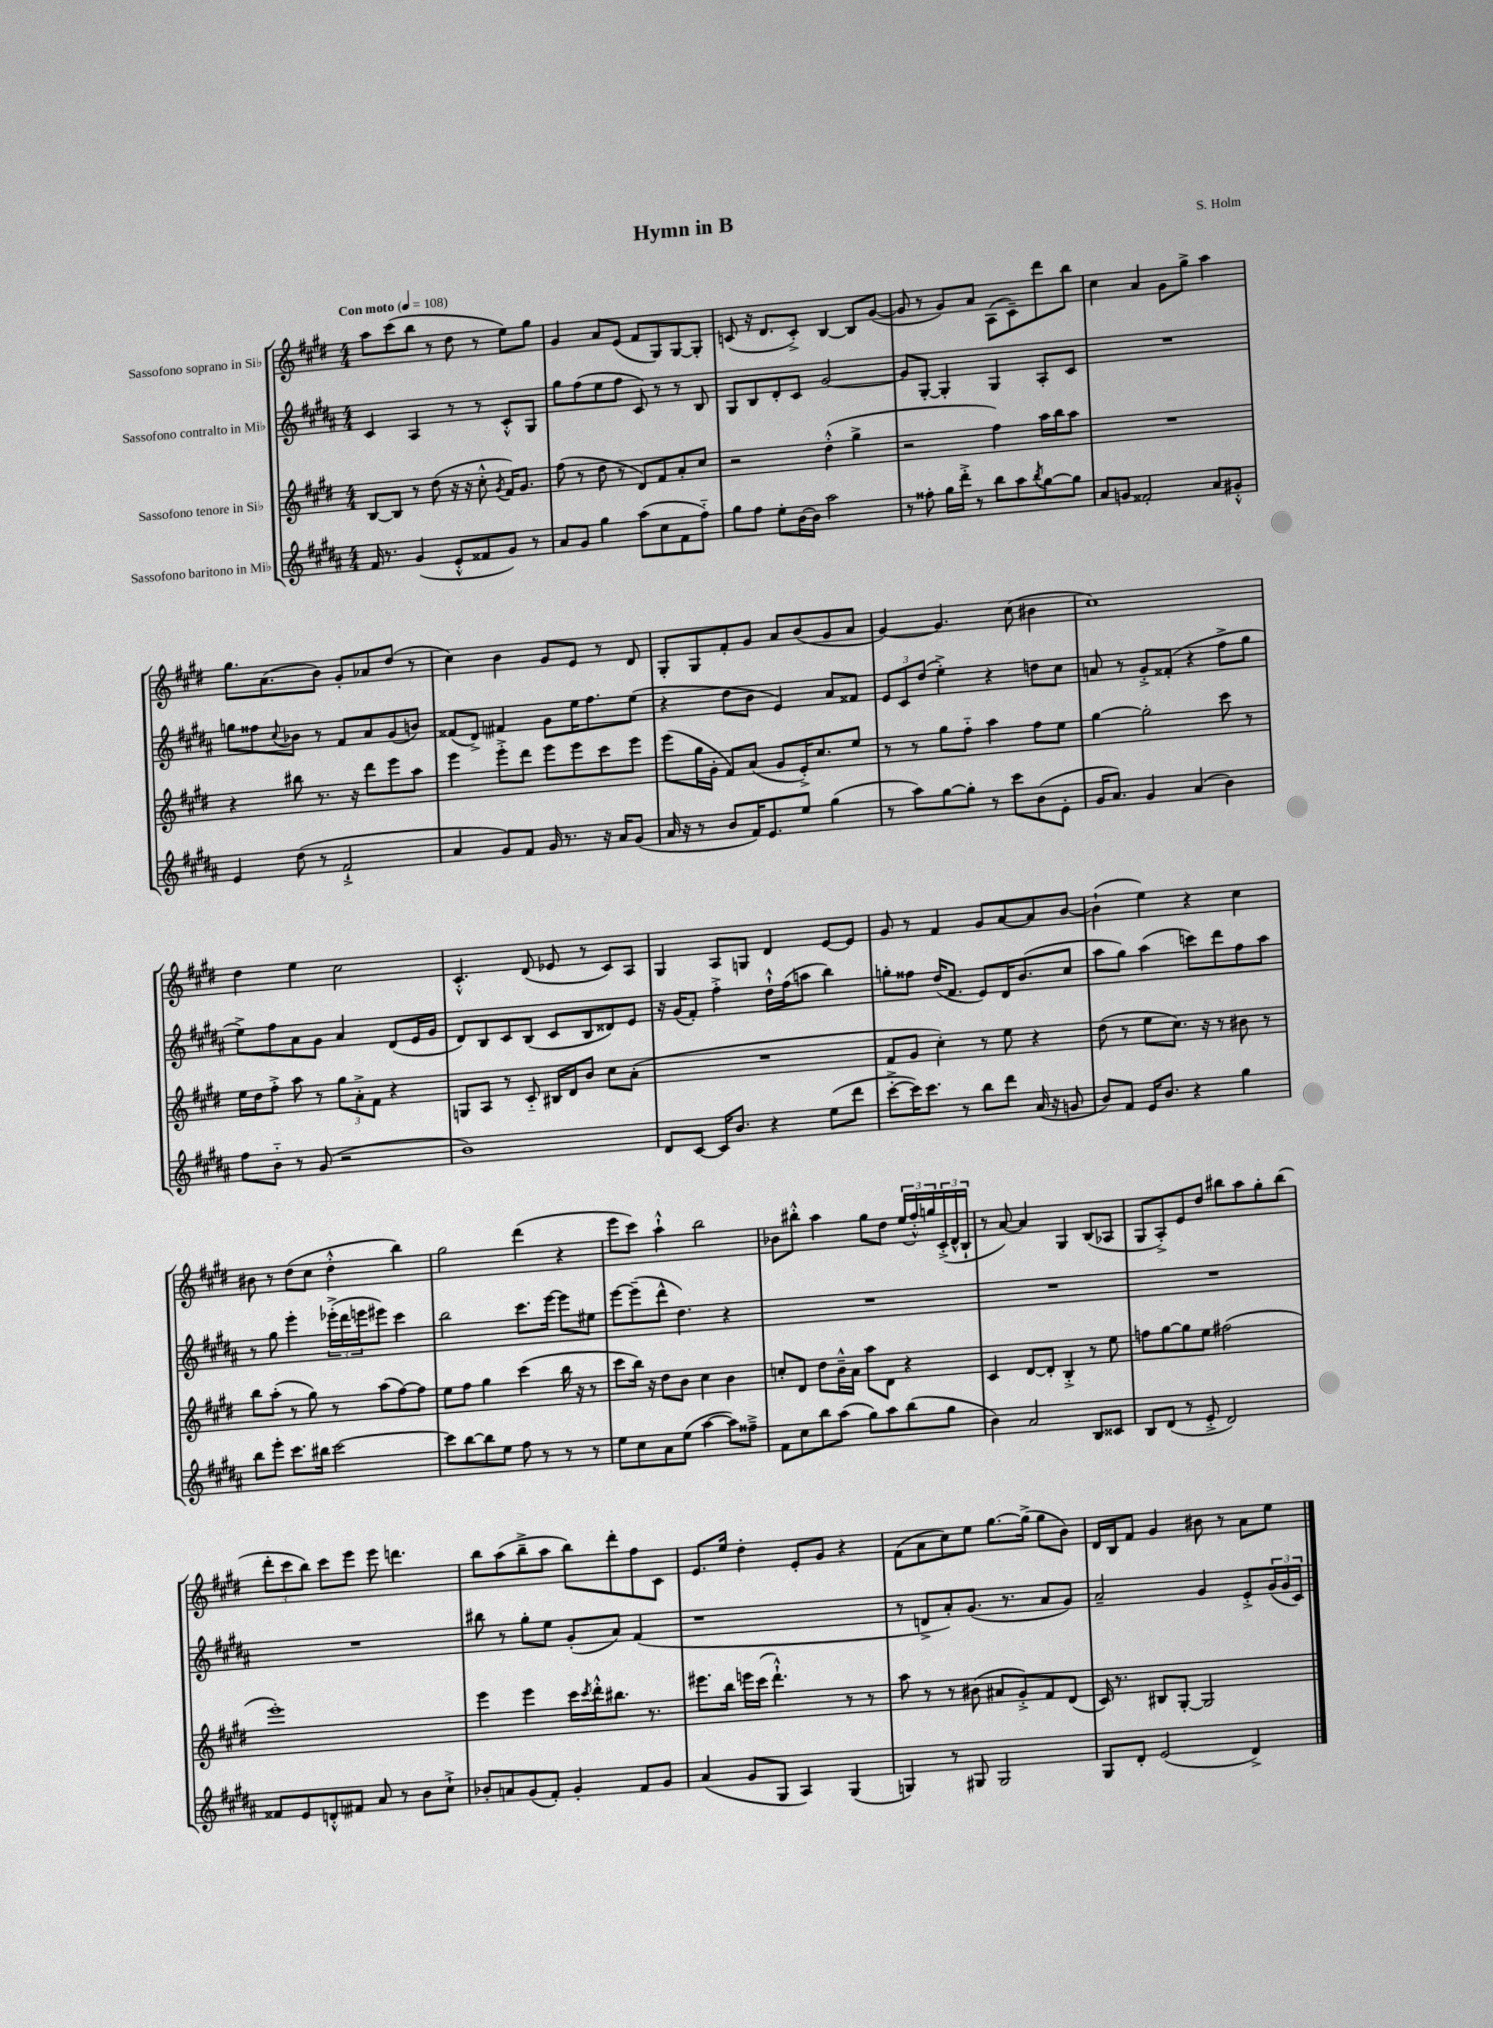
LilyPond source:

\header { title = "Hymn in B" composer = "S. Holm" }
<<
\new StaffGroup <<
\new Staff = "s0" \with { instrumentName = "Sassofono soprano in Sib" } {
    \clef treble \key e \major \numericTimeSignature \time 4/4 \tempo "Con moto" 4 = 108
    a''8 cis'''8( b''8 r8 dis''8 r8 e''8) gis''8 |
    gis'4 a'8 e'8( fis'8 gis8) gis8~ gis8-. |
    c'8( r16 dis'8. c'8-.->) b4~ b8 gis'8~( |
    gis'8 r8 gis'8) a'8 a8( cis'8--) dis'''8 b''8 |
    cis''4 a'4 gis'8 gis''8-> a''4 |
    gis''8. a'8.( b'8) gis'8-. aes'8 dis''8( r8 |
    cis''4) b'4 gis'8 e'8 r8 dis'8 |
    gis8-. gis8 fis'8-. gis'8 a'8 b'8( gis'8 a'8 |
    gis'4~) gis'4. cis''8( bis'4 |
    cis''1) |
    dis''4 e''4 cis''2 |
    cis'4.-.-^ dis'8( ees'8 r8 cis'8) a8 |
    gis4 a8 g8 dis'4 e'8~ e'8 |
    gis'8 r8 fis'4 gis'8 a'8~ a'8 b'8~ |
    b'4-!( e''4) r4 cis''4 |
    bis'8 r8 dis''8( cis''8 dis''4-.-^ b''4) |
    gis''2 dis'''4( r4 |
    e'''8 cis'''8) a''4-!-^ b''2 |
    bes'8 bis''8-.-^ a''4 gis''8 dis''8 \tuplet 3/2 { e''16( fis''16-.-^) g''16 } \tuplet 3/2 { cis'16-.->( dis'16-^ b16-! } |
    r8 a'8~) a'4 gis4 b8( aes8 |
    gis8 a8-.->) e'8 dis''8 bis''8 a''8 gis''8-. bis''8( |
    \tuplet 3/2 { dis'''8-. cis'''8 b''8) } cis'''8 e'''8 e'''8 d'''4. |
    b''8 a''8( b''8---> a''8 b''8) dis'''8-. fis''8 cis'8 |
    e'8. e''16 dis''4-. e'8-. gis'8 r4 |
    fis'8( a'8 cis''8) e''8 gis''8.~ gis''16->( gis''8 b'8) |
    dis'16 b16 fis'8 gis'4 bis'8 r8 a'8 e''8 \bar "|." |
}
\new Staff = "s1" \with { instrumentName = "Sassofono contralto in Mib" } {
    \clef treble \key b \major \numericTimeSignature \time 4/4
    cis'4 ais4 r8 r8 cis'8-.-^ gis8 |
    gis''8 fis''8( e''8 fis''8 cis'8) r8 r8 b8 |
    gis8 b8 dis'8-. cis'8 gis'2~ |
    gis'8 gis8~-. gis4-. gis4 ais8-. cis'8 |
    R1 |
    g''8 fisis''8 \appoggiatura { cis''8 } bes'8 r8 fis'8 ais'8 gis'8( b'8) |
    fisis'8( dis'8->) fis'4 gis'8 e''16 fis''8. e''8( |
    r4 dis''8 b'8 e'4) ais'8 fisis'8 |
    \tuplet 3/2 { e'8 cis'8 dis''8( } e''4-.->) r4 d''8 cis''8 |
    a'8 r8 gis'8-.-> fisis'8-.( r4 fis''8-> gis''8 |
    e''8->) fis''8 ais'8 gis'8 ais'4 dis'8( e'16 gis'16 |
    dis'8) b8 cis'8 b8( cis'8 b8 disis'8) e'8 |
    r16 gis'16( fis'8-.) fis''4-.-> dis''16-!-^ fis''16( a''8 b''4) |
    g''8-. fisis''8 dis''16( fis'8. e'8) dis'16 b'8.( cis''8 |
    ais''8 gis''8) ais''4( c'''8) dis'''8 fis''8 ais''8 |
    r8 gis''8 e'''4-. \tuplet 3/2 { ees'''16-.->( dis'''16 e'''16 } eis'''8) cis'''4 |
    b''2 cis'''8. e'''16~ e'''8 eis''8 |
    e'''8~ e'''8--( dis'''8-^ dis''4.) r4 |
    R1 |
    R1 |
    R1 |
    R1 |
    bis''8 r8 gis''8-. e''8 gis'8-.( ais'8) fis'4( |
    r1 |
    r8 d'8-> ais'8-.) gis'8.( r8. ais'8 gis'8) |
    ais'2-- gis'4 e'8-.-> \tuplet 3/2 { gis'16( gis'16 cis'16) } \bar "|." |
}
\new Staff = "s2" \with { instrumentName = "Sassofono tenore in Sib" } {
    \clef treble \key e \major \numericTimeSignature \time 4/4
    b8~ b8 r8 dis''8( r16 r16 cis''8-.-^ \acciaccatura { gis'8 } fis'16) gis'8. |
    fis''8( r8 dis''8 r8 dis'8) fis'8 a'8-. cis''8 |
    r2 dis''4-.-^( gis''4-> |
    r2 fis''4) a''16 b''16 a''8 |
    R1 |
    r4 bis''8 r8. r16 dis'''8 e'''8 a''8 |
    e'''4 e'''8-.-> dis'''8 e'''8 e'''8 cis'''8 e'''8 |
    e'''8( gis''16 gis'16-. fis'8) a'8( gis'8 e'16-.->) cis''8. e''8 |
    r8 r8 gis''8 fis''8-_ a''4 fis''8 e''8 |
    gis''4~ gis''2-. cis'''8 r8 |
    e''16 dis''16 fis''8-.-> a''8 r8 \tuplet 3/2 { gis''8 a'8-.-> fis'8 } r4 |
    g8 a8 r8 cis'8-_ bis16 dis'16 b'8 cis''8 a'8-.( |
    R1 |
    fis'8 gis'8 cis''4-.) r8 e''8 r4 |
    dis''8( r8 e''8 cis''8.) r16 r8 bis'8 r8 |
    b''8 a''8-.( r8 gis''8) r8 a''8( fis''8~) fis''8 |
    e''8 fis''8 gis''4 cis'''4( b''16 r16 r8 |
    cis'''8 b''16) r16 dis''8 b'8 cis''4 b'4 |
    c''8-. dis'8 dis''8 b'16---^ a'16 a''8 dis'8 r4 |
    cis'4 dis'8~ dis'8-. b4-.-> r8 e''8 |
    f''8 gis''8~ gis''8 e''8 fis''2( |
    e'''1-.) |
    e'''4 e'''4 cis'''16 \acciaccatura { cis'''8 } dis'''16-.-^ bis''8. r8. |
    eis'''8. b''16 e'''16 cis'''16( dis'''4.-!-^) r8 r8 |
    a''8 r8 r8 bis'8( ais'8 gis'8-.->) fis'8 dis'8( |
    cis'16) r8. bis8 gis8~-. gis2 \bar "|." |
}
\new Staff = "s3" \with { instrumentName = "Sassofono baritono in Mib" } {
    \clef treble \key b \major \numericTimeSignature \time 4/4
    fis'16 r8. gis'4( e'8-.-^ fisis'8 gis'8) r8 |
    ais'8 gis'8 gis''4 ais''8( cis''8 fis'8 fis''8-_) |
    gis''8 fis''8 e''8-. b'16~ b'16 ais''2 |
    r8 fisis''8-. gis''16 dis'''16-.-> r8 b''8 ais''8 \acciaccatura { b''8 } gis''8~ gis''8 |
    ais'8 g'8 fisis'2-. ais'8 gis'8-.-^ |
    e'4 dis''8( r8 fis'2-!-> |
    ais'4 gis'8) fis'8 gis'16 r8. r16 ais'16 gis'8( |
    ais'16 r16 r8 b'8 fis'16) e'8. e''8 gis''4( |
    r8 ais''8) gis''8~ gis''8-. r8 cis'''8 b'8( e'8-. |
    gis'16 ais'8.) gis'4 ais'4( b'4) |
    fis''8 b'8-_ r8 gis'8( r2 |
    b'1) |
    dis'8 cis'8~ cis'16 b'8. r4 e''8( dis'''8 |
    cis'''8~-.-> cis'''16) cis'''8. r8 b''8 dis'''8 ais'16( r16 g'8 |
    b'8) fis'8 e'16 b'8. r4 gis''4 |
    b''8 e'''8-. cis'''8. bis''16 cis'''2~ |
    cis'''8 b''8~ b''8 e''8 fis''8 r8 r8 r8 |
    e''8 cis''8 ais'8 e''8( ais''4~ ais''8) fisis''8---> |
    fis'8 cis''8 b''8 ais''8( gis''8) ais''8 b''8( gis''8 |
    b'4) ais'2 b8 cisis'8 |
    b8 dis'8( r8 e'8-.-> dis'2) |
    fisis'8 e'8 d'8-.-^ fis'8 ais'8 r8 b'8 cis''8-!-> |
    bes'8-. a'8 gis'8( fis'8-.) gis'4-. fis'8 gis'8 |
    ais'4( gis'8 gis8 ais4) gis4( |
    g4) r8 gis8 gis2 |
    gis8 dis'8-. e'2( dis'4->) \bar "|." |
}
>>
>>
\layout { \context { \Score \remove "Bar_number_engraver" } }
